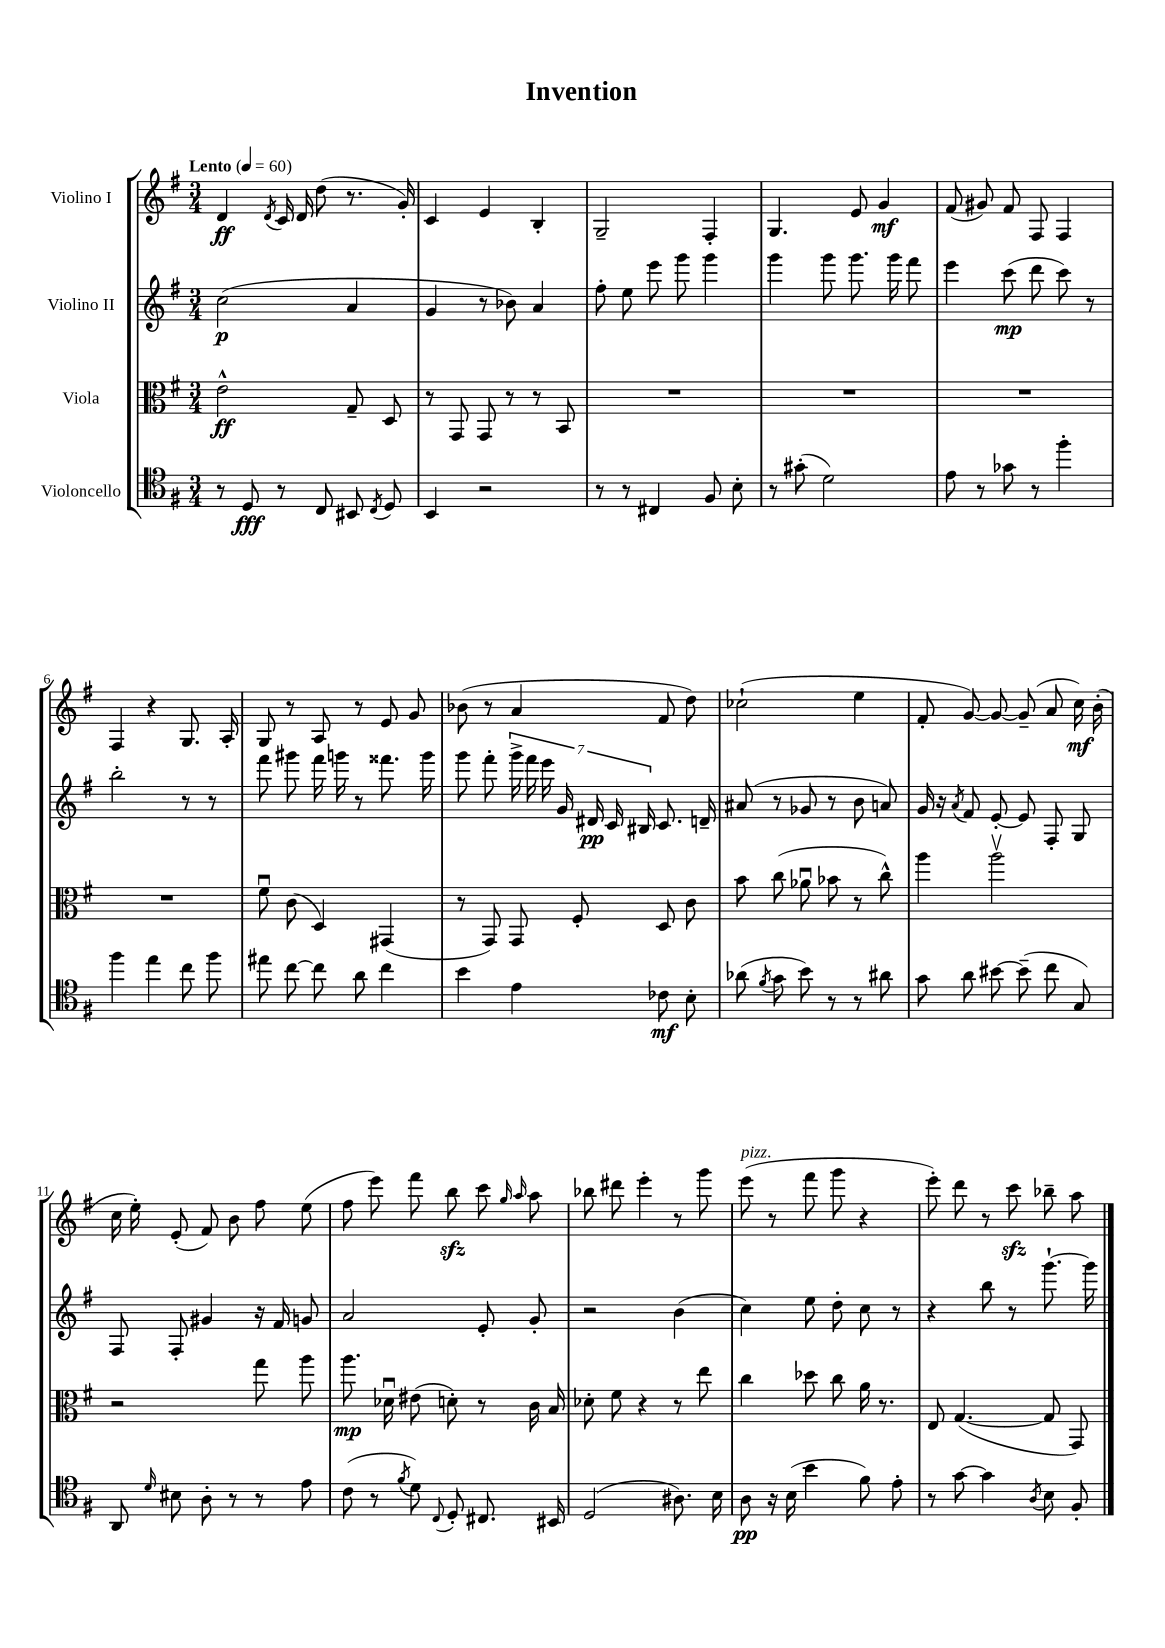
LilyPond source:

\header { title = "Invention" }
<<
\new StaffGroup <<
\new Staff = "s0" \with { instrumentName = "Violino I" } {
    \clef treble \key g \major \numericTimeSignature \time 3/4 \tempo "Lento" 4 = 60
    \autoBeamOff d'4\ff \acciaccatura { d'8 } c'16 d'16 d''8( r8. g'16-.) |
    c'4 e'4 b4-. |
    g2-- fis4-. |
    g4. e'8 g'4\mf |
    fis'8( gis'8) fis'8 fis8 fis4 |
    fis4 r4 g8. a16-. |
    g8 r8 a8 r8 e'8 g'8 |
    bes'8( r8 a'4 fis'8 d''8) |
    ces''2-!( e''4 |
    fis'8-. g'8~) g'8~ g'8--( a'8 c''16\mf) b'16-.( |
    c''16 e''16-.) e'8-.( fis'8) b'8 fis''8 e''8( |
    fis''8 e'''8) fis'''8 b''8\sfz c'''8 \grace { g''16 a''16 } a''8 |
    bes''8 dis'''8 e'''4-. r8 g'''8 |
    e'''8^\markup { \italic "pizz." }( r8 fis'''8 g'''8 r4 |
    e'''8-.) d'''8 r8 c'''8\sfz bes''8-- a''8 \bar "|." |
}
\new Staff = "s1" \with { instrumentName = "Violino II" } {
    \clef treble \key g \major \numericTimeSignature \time 3/4
    \autoBeamOff c''2\p( a'4 |
    g'4 r8 bes'8) a'4 |
    fis''8-. e''8 e'''8 g'''8 g'''4 |
    g'''4 g'''8 g'''8. g'''16 fis'''8 |
    e'''4 c'''8\mp( d'''8 c'''8) r8 |
    b''2-. r8 r8 |
    fis'''8 gis'''8 fis'''16 g'''16 r8 fisis'''8. g'''16 |
    g'''8 fis'''8-. \tuplet 7/4 { g'''16-> fis'''16 e'''16 g'16 dis'16\pp c'16 bis16 } c'8. d'16-- |
    ais'8( r8 ges'8 r8 b'8 a'8) |
    g'16 r16 \acciaccatura { a'8 } fis'8 e'8~-. e'8 fis8-. g8 |
    fis8 fis8-. gis'4 r16 fis'16 g'8 |
    a'2 e'8-. g'8-. |
    r2 b'4( |
    c''4) e''8 d''8-. c''8 r8 |
    r4 b''8 r8 g'''8.~-! g'''16 \bar "|." |
}
\new Staff = "s2" \with { instrumentName = "Viola" } {
    \clef alto \key g \major \numericTimeSignature \time 3/4
    \autoBeamOff e'2-^\ff g8-- d8 |
    r8 g,8 g,8 r8 r8 b,8 |
    R2. |
    R2. |
    R2. |
    R2. |
    fis'8\downbow c'8( d4) gis,4( |
    r8 g,8) g,8 fis8-. d8 c'8 |
    b'8 c''8( aes'8\downbow bes'8 r8 c''8-^) |
    a''4 a''2\upbow |
    r2 g''8 a''8 |
    a''8.\mp des'16\downbow eis'8( d'8-.) r8 c'16 b16 |
    des'8-. fis'8 r4 r8 e''8 |
    c''4 des''8 c''8 a'16 r8. |
    e8 g4.~( g8 g,8) \bar "|." |
}
\new Staff = "s3" \with { instrumentName = "Violoncello" } {
    \clef tenor \key g \major \numericTimeSignature \time 3/4
    \autoBeamOff r8 d8\fff r8 c8 bis,8 \acciaccatura { c8 } d8 |
    b,4 r2 |
    r8 r8 cis4 fis8 b8-. |
    r8 gis'8-.( d'2) |
    e'8 r8 ges'8 r8 fis''4-. |
    fis''4 e''4 c''8 fis''8 |
    eis''8 c''8~ c''8 a'8 c''4 |
    b'4 e'4 ces'8\mf b8-. |
    aes'8( \acciaccatura { fis'8 } g'8 b'8) r8 r8 ais'8 |
    g'8 a'8 bis'8~ bis'8--( c''8 g8) |
    a,8 \grace { d'16 } bis8 a8-. r8 r8 e'8 |
    c'8( r8 \acciaccatura { fis'8 } d'8) \appoggiatura { c8 } d8-. cis8. bis,16 |
    d2( ais8.) b16 |
    a8\pp r16 b16( b'4 fis'8) e'8-. |
    r8 g'8~ g'4 \acciaccatura { a8 } b8 fis8-. \bar "|." |
}
>>
>>
